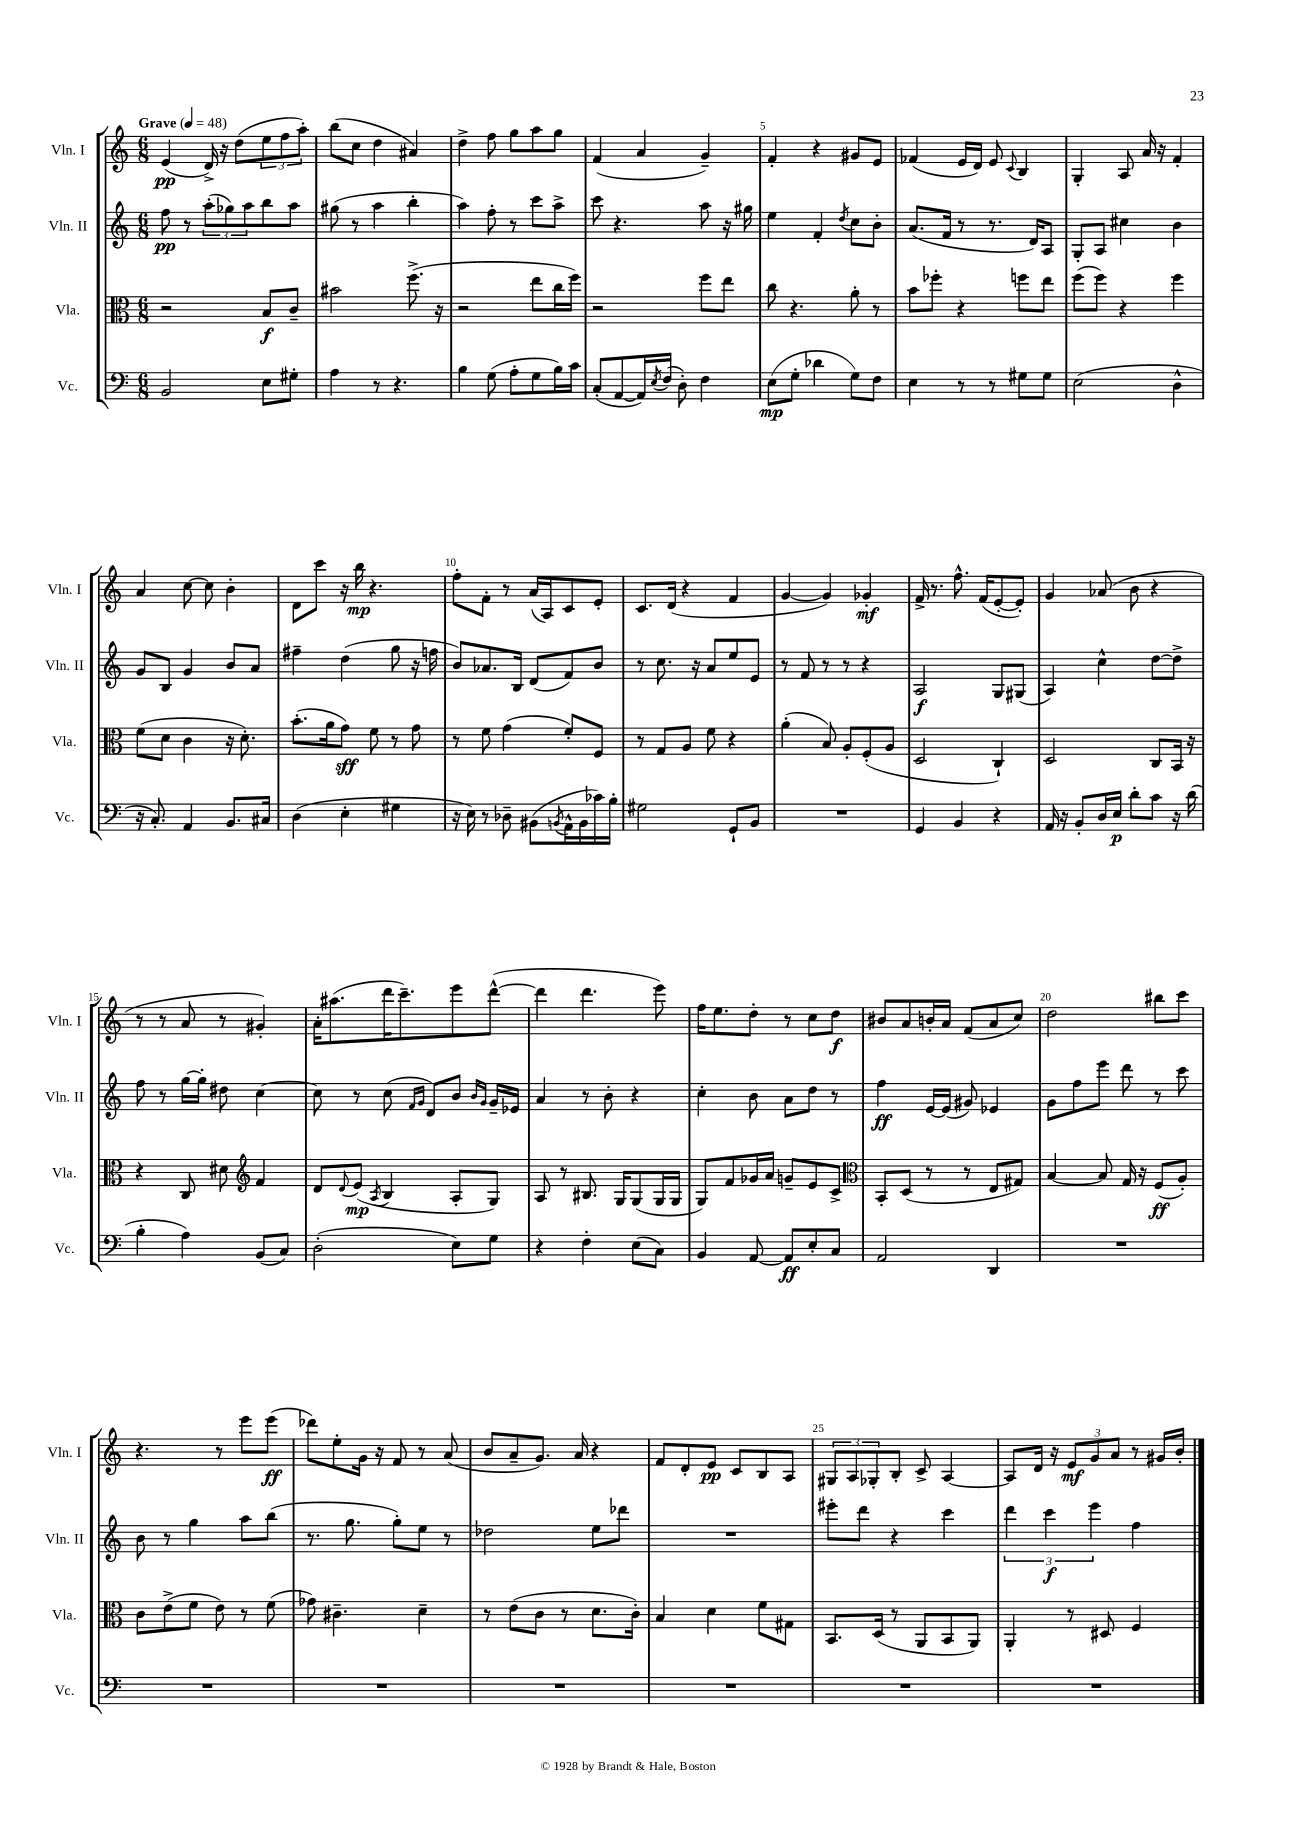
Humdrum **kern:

**kern	**dynam	**kern	**dynam	**kern	**dynam	**kern	**dynam
*part4	*part4	*part3	*part3	*part2	*part2	*part1	*part1
*staff4	*staff4	*staff3	*staff3	*staff2	*staff2	*staff1	*staff1
*I"Vc.	*	*I"Vla.	*	*I"Vln. II	*	*I"Vln. I	*
*I'Vc.	*	*I'Vla.	*	*I'Vln. II	*	*I'Vln. I	*
*clefF4	*	*clefC3	*	*clefG2	*	*clefG2	*
*k[]	*	*k[]	*	*k[]	*	*k[]	*
*M6/8	*	*M6/8	*	*M6/8	*	*M6/8	*
*MM48	*	*MM48	*	*MM48	*	*MM48	*
=1	=1	=1	=1	=1	=1	=1	=1
!	!	!	!	!	!	!LO:TX:a:B:t=Grave	!
2BB/	.	2r	.	8ff\	pp	(4e/	pp
.	.	.	.	8r	.	.	.
.	.	.	.	(12aa'\L	.	16d^/)	.
.	.	.	.	.	.	16r	.
.	.	.	.	12gg-X\)	.	.	.
.	.	.	.	.	.	(8dd\L	.
.	.	.	.	12aa\	.	.	.
8E\L	.	8B/L	f	8bb\	.	12ee\	.
.	.	.	.	.	.	12ff\	.
8G#X'\J	.	8c~/J	.	8aa\J	.	.	.
.	.	.	.	.	.	12aa'\J)	.
=2	=2	=2	=2	=2	=2	=2	=2
4A\	.	2b#X\	.	(8gg#X\	.	(8bb\L	.
.	.	.	.	8r	.	8cc\J	.
8r	.	.	.	4aa\	.	4dd\	.
4.r	.	.	.	.	.	.	.
.	.	(8.ff^\	.	4bb'\	.	4a#X/)	.
.	.	16r	.	.	.	.	.
=3	=3	=3	=3	=3	=3	=3	=3
4B\	.	2r	.	4aa\)	.	4dd^\	.
(8G\	.	.	.	8ff'\	.	8ff\	.
8A'\L	.	.	.	8r	.	8gg\L	.
8G\	.	8ee\L	.	8ccc\L	.	8aa\	.
16B\L)	.	16cc\L	.	8aa^\J	.	8gg\J	.
16c\JJ	.	16ff\JJ)	.	.	.	.	.
=4	=4	=4	=4	=4	=4	=4	=4
(8C'/L	.	2r	.	8ccc\	.	(4f/	.
[8AA/	.	.	.	4.r	.	.	.
16AA/L])	.	.	.	.	.	4a/	.
8qE/	.	.	.	.	.	.	.
(16F/JJ	.	.	.	.	.	.	.
8D'\)	.	.	.	.	.	.	.
4F\	.	8ff\L	.	8aa\	.	4g~/)	.
.	.	8ee\J	.	16r	.	.	.
.	.	.	.	16gg#X\	.	.	.
=5	=5	=5	=5	=5	=5	=5	=5
(8E\L	mp	8cc\	.	4ee\	.	4f'/	.
8G'\J	.	4.r	.	.	.	.	.
4d-X\	.	.	.	4f'/	.	4r	.
.	.	.	.	8qdd/	.	.	.
8G\L)	.	8a'\	.	8cc\L	.	8g#X/L	.
8F\J	.	8r	.	8b'\J	.	8e/J	.
=6	=6	=6	=6	=6	=6	=6	=6
4E\	.	8b\L	.	(8.a/L	.	(4f-X/	.
.	.	8ff-X'\J	.	.	.	.	.
.	.	.	.	16f/Jk	.	.	.
8r	.	4r	.	8r	.	16e/LL	.
.	.	.	.	.	.	16d/JJ)	.
8r	.	.	.	8.r	.	8e/	.
.	.	.	.	.	.	8qqc/	.
8G#X\L	.	8ffn\L	.	.	.	4B/	.
.	.	.	.	16d/KL)	.	.	.
8G#\J	.	8ee\J	.	8A/J	.	.	.
=7	=7	=7	=7	=7	=7	=7	=7
(2E\	.	(8ff\L	.	8G'/L	.	4G'/	.
.	.	8ff\J)	.	8A/J	.	.	.
.	.	4r	.	4cc#X\	.	8A/	.
.	.	.	.	.	.	16a/	.
.	.	.	.	.	.	16r	.
4D^^\	.	4ff\	.	4b\	.	4f'/	.
!!LO:LB:g=z
=8	=8	=8	=8	=8	=8	=8	=8
16r	.	(8f\L	.	8g/L	.	4a/	.
8.C'/)	.	.	.	.	.	.	.
.	.	8d\J	.	8B/J	.	.	.
4AA/	.	4c\	.	4g/	.	[8cc\	.
.	.	.	.	.	.	8cc\]	.
8.BB/L	.	16r	.	8b/L	.	4b'\	.
.	.	8.d'\)	.	.	.	.	.
.	.	.	.	8a/J	.	.	.
16C#X/Jk	.	.	.	.	.	.	.
=9	=9	=9	=9	=9	=9	=9	=9
(4D\	.	(8.b'\L	.	4ff#X~\	.	8d\L	.
.	.	.	.	.	.	8ccc\J	.
.	.	16a\k	.	.	.	.	.
4E'\	.	8g\J)	sff	(4dd\	.	16r	.
.	.	.	.	.	.	16bb\	mp
.	.	8f\	.	.	.	4.r	.
4G#X\	.	8r	.	8gg\	.	.	.
.	.	8g\	.	16r	.	.	.
.	.	.	.	16ffn\	.	.	.
=10	=10	=10	=10	=10	=10	=10	=10
16r	.	8r	.	8b/L)	.	8ff'\L	.
16E\)	.	.	.	.	.	.	.
8r	.	8f\	.	8.a-X/	.	8f'\J	.
8D-X~\	.	(4g\	.	.	.	8r	.
.	.	.	.	16B/Jk	.	.	.
(8BB#X\L	.	.	.	(8d/L	.	(16a/LL	.
.	.	.	.	.	.	16A/J)	.
8qBBn/	.	.	.	.	.	.	.
16AA^^\L	.	8f'/L)	.	8f/)	.	8c/	.
16BB\	.	.	.	.	.	.	.
16c-X\)	.	8F/J	.	8b/J	.	8e'/J	.
16B'\JJ	.	.	.	.	.	.	.
=11	=11	=11	=11	=11	=11	=11	=11
2G#X\	.	8r	.	8r	.	8.c/L	.
.	.	8G/L	.	8.cc\	.	.	.
.	.	.	.	.	.	(16d/Jk	.
.	.	8A/J	.	.	.	4r	.
.	.	.	.	16r	.	.	.
.	.	8f\	.	8a/L	.	.	.
8GG`/L	.	4r	.	8ee/	.	4f/	.
8BB/J	.	.	.	8e/J	.	.	.
=12	=12	=12	=12	=12	=12	=12	=12
2.r	.	(4a'\	.	8r	.	[4g/	.
.	.	.	.	8f/	.	.	.
.	.	8B/)	.	8r	.	4g/])	.
.	.	8A'/L	.	8r	.	.	.
.	.	(8F'/	.	4r	.	4g-X'/	mf
.	.	8A/J	.	.	.	.	.
=13	=13	=13	=13	=13	=13	=13	=13
4GG/	.	2D/	.	2A/	f	16f^/	.
.	.	.	.	.	.	8.r	.
4BB/	.	.	.	.	.	8.ff^^\	.
.	.	.	.	.	.	(16f/KL	.
4r	.	4C`/)	.	8G/L	.	[8e'/	.
.	.	.	.	(8G#X/J	.	8e'/J])	.
=14	=14	=14	=14	=14	=14	=14	=14
16AA/	.	2D/	.	4A/)	.	4g/	.
16r	.	.	.	.	.	.	.
8BB'/L	.	.	.	.	.	.	.
16D/L	.	.	.	4cc^^\	.	(8a-X/	.
16E/JJ	p	.	.	.	.	.	.
8d'\L	.	.	.	.	.	8b\	.
8c\J	.	8C/L	.	[8dd\L	.	4r	.
16r	.	16BB/Jk	.	8dd^\J]	.	.	.
(16d\	.	16r	.	.	.	.	.
!!LO:LB:g=z
=15	=15	=15	=15	=15	=15	=15	=15
4B'\	.	4r	.	8ff\	.	8r	.
.	.	.	.	8r	.	8r	.
4A\)	.	8C/	.	[16gg\LL	.	8a/	.
.	.	.	.	16gg'\JJ]	.	.	.
.	.	8d#X\	.	8dd#X\	.	8r	.
*	*	*clefG2	*	*	*	*	*
(8BB/L	.	4f/	.	[4cc\	.	4g#X'/)	.
8C/J)	.	.	.	.	.	.	.
=16	=16	=16	=16	=16	=16	=16	=16
(2D'\	.	8d/L	.	8cc\]	.	16a'\KL	.
.	.	.	.	.	.	(8.aa#X\	.
.	.	8qqd/	.	.	.	.	.
.	.	(8e/J	mp	8r	.	.	.
.	.	8qA/	.	.	.	.	.
.	.	4B/	.	(8cc\	.	16ddd\K	.
.	.	.	.	.	.	8.ccc~\)	.
.	.	.	.	16qqf/LL	.	.	.
.	.	.	.	16qqg/JJ	.	.	.
.	.	.	.	8d/L)	.	.	.
8E\L)	.	8A'/L	.	8b/J	.	8eee\	.
.	.	.	.	16qqb/LL	.	.	.
.	.	.	.	16qqg/JJ	.	.	.
8G\J	.	8G/J)	.	16g~/LL	.	([8ddd^^\J	.
.	.	.	.	16e-X/JJ	.	.	.
=17	=17	=17	=17	=17	=17	=17	=17
4r	.	8A/	.	4a/	.	4ddd\]	.
.	.	8r	.	.	.	.	.
4F'\	.	8.B#X/	.	8r	.	4.ddd\	.
.	.	.	.	8b'\	.	.	.
.	.	16G/KL	.	.	.	.	.
(8E\L	.	(8G/	.	4r	.	.	.
8C\J)	.	16G/L	.	.	.	8eee\)	.
.	.	16G/JJ	.	.	.	.	.
=18	=18	=18	=18	=18	=18	=18	=18
4BB/	.	8G/L)	.	4cc'\	.	16ff\KL	.
.	.	.	.	.	.	8.ee\	.
.	.	8f/	.	.	.	.	.
[8AA/	.	16g-X/L	.	8b\	.	8dd'\J	.
.	.	16a/JJ	.	.	.	.	.
8AA/L]	ff	8gn~/L	.	8a\L	.	8r	.
8E'/	.	8e/	.	8dd\J	.	8cc\L	.
8C/J	.	8c^/J	.	8r	.	8dd\J	f
=19	=19	=19	=19	=19	=19	=19	=19
*	*	*clefC3	*	*	*	*	*
2AA/	.	8BB'/L	.	4ff\	ff	8b#X/L	.
.	.	(8D/J	.	.	.	8a/	.
.	.	8r	.	[16e/LL	.	16bn'/L	.
.	.	.	.	(16e/JJ]	.	16a/JJ	.
.	.	8r	.	8g#X/)	.	(8f/L	.
4DD/	.	8E/L	.	4e-X/	.	8a/	.
.	.	8G#X/J)	.	.	.	8cc/J)	.
=20	=20	=20	=20	=20	=20	=20	=20
2.r	.	[4B/	.	8g\L	.	2dd\	.
.	.	.	.	8ff\	.	.	.
.	.	8B/]	.	8eee\J	.	.	.
.	.	16G/	.	8ddd\	.	.	.
.	.	16r	.	.	.	.	.
.	.	(8F/L	ff	8r	.	8bb#X\L	.
.	.	8A'/J)	.	8ccc\	.	8ccc\J	.
!!LO:LB:g=z
=21	=21	=21	=21	=21	=21	=21	=21
2.r	.	8c\L	.	8b\	.	4.r	.
.	.	(8e^\	.	8r	.	.	.
.	.	8f\J	.	4gg\	.	.	.
.	.	8e\)	.	.	.	8r	.
.	.	8r	.	8aa\L	.	8eee\L	.
.	.	(8f\	.	(8bb\J	.	(8eee\J	ff
=22	=22	=22	=22	=22	=22	=22	=22
2.r	.	8g-X\)	.	8.r	.	8ddd-X\L)	.
.	.	4.c#X~\	.	.	.	8ee'\	.
.	.	.	.	8.gg\	.	.	.
.	.	.	.	.	.	16g\Jk	.
.	.	.	.	.	.	16r	.
.	.	.	.	8gg'\L)	.	8f/	.
.	.	4d~\	.	8ee\J	.	8r	.
.	.	.	.	8r	.	(8a/	.
=23	=23	=23	=23	=23	=23	=23	=23
2.r	.	8r	.	2dd-X\	.	8b/L	.
.	.	(8e\L	.	.	.	8a~/	.
.	.	8c\J	.	.	.	8.g/J)	.
.	.	8r	.	.	.	.	.
.	.	.	.	.	.	16a/	.
.	.	8.d\L	.	8ee\L	.	4r	.
.	.	.	.	8ddd-X\J	.	.	.
.	.	16c'\Jk)	.	.	.	.	.
=24	=24	=24	=24	=24	=24	=24	=24
2.r	.	4B/	.	2.r	.	8f/L	.
.	.	.	.	.	.	8d'/	.
.	.	4d\	.	.	.	8e/J	pp
.	.	.	.	.	.	8c/L	.
.	.	8f\L	.	.	.	8B/	.
.	.	8G#X\J	.	.	.	8A/J	.
=25	=25	=25	=25	=25	=25	=25	=25
2.r	.	8.BB/L	.	8eee#X'\L	.	12G#X/L	.
.	.	.	.	.	.	12A/	.
.	.	.	.	8ddd\J	.	.	.
.	.	.	.	.	.	12G-X'/	.
.	.	(16D/Jk	.	.	.	.	.
.	.	8r	.	4r	.	8B'/J	.
.	.	8AA/L	.	.	.	8c^/	.
.	.	8BB/	.	4ccc\	.	[4A/	.
.	.	8AA/J)	.	.	.	.	.
=26	=26	=26	=26	=26	=26	=26	=26
2.r	.	4AA'/	.	6ddd\	.	8A/L]	.
.	.	.	.	.	.	16d/Jk	.
.	.	.	.	6ccc\	f	.	.
.	.	.	.	.	.	16r	.
.	.	8r	.	.	.	12e/L	mf
.	.	.	.	6eee\	.	12g/	.
.	.	8D#X/	.	.	.	.	.
.	.	.	.	.	.	12a/J	.
.	.	4F/	.	4ff\	.	8r	.
.	.	.	.	.	.	16g#X/LL	.
.	.	.	.	.	.	16b'/JJ	.
==	==	==	==	==	==	==	==
*-	*-	*-	*-	*-	*-	*-	*-
